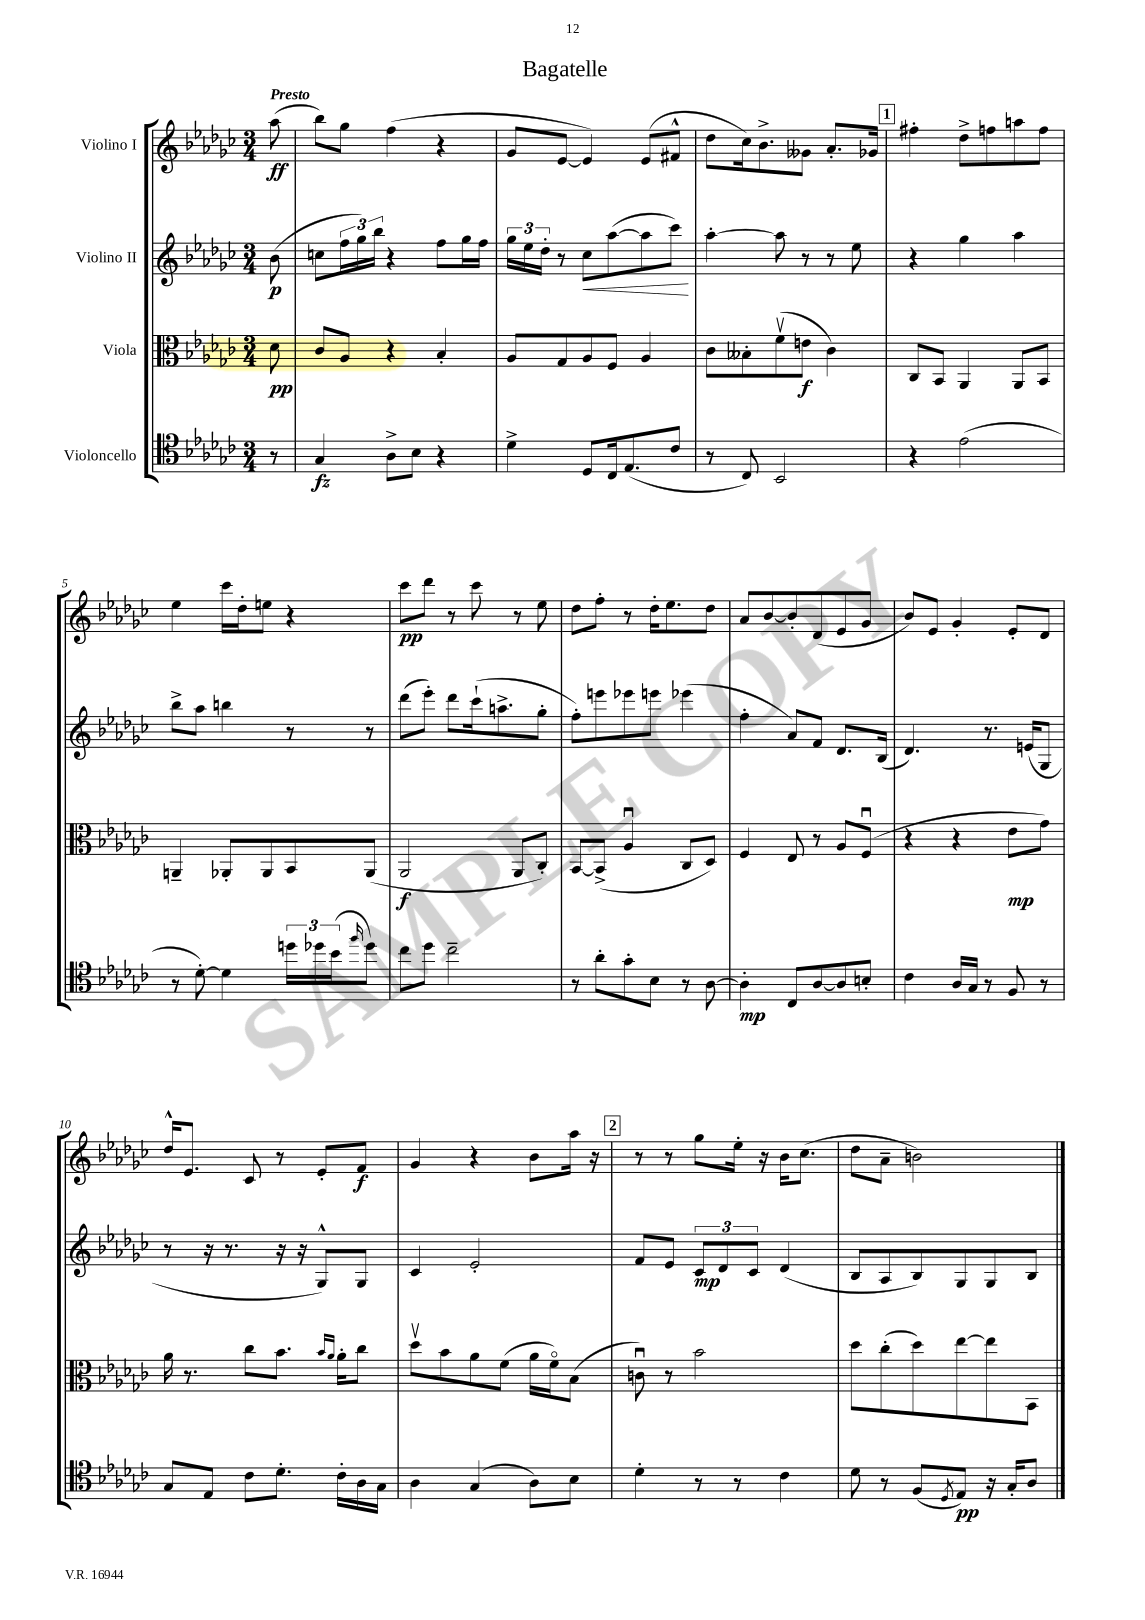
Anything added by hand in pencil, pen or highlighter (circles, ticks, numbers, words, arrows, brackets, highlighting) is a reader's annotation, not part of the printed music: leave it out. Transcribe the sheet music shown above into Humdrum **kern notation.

**kern	**dynam	**kern	**dynam	**kern	**dynam	**kern	**dynam
*part4	*part4	*part3	*part3	*part2	*part2	*part1	*part1
*staff4	*staff4	*staff3	*staff3	*staff2	*staff2	*staff1	*staff1
*I"Violoncello	*	*I"Viola	*	*I"Violino II	*	*I"Violino I	*
*clefC4	*	*clefC3	*	*clefG2	*	*clefG2	*
*k[b-e-a-d-g-c-]	*	*k[b-e-a-d-g-c-]	*	*k[b-e-a-d-g-c-]	*	*k[b-e-a-d-g-c-]	*
*M3/4	*	*M3/4	*	*M3/4	*	*M3/4	*
=	=	=	=	=	=	=	=
!	!	!	!	!	!	!LO:TX:a:B:t=Presto	!
8r	.	8d-\	pp	(8b-\	p	(8aa-\	ff
=1	=1	=1	=1	=1	=1	=1	=1
4G-/	fz	8c-/L	.	8ccn\L	.	8bb-\L)	.
.	.	8A-/J	.	24ff\L	.	8gg-\J	.
.	.	.	.	24gg-\)	.	.	.
.	.	.	.	24bb-\JJ	.	.	.
8A-^\L	.	4r	.	4r	.	(4ff\	.
8B-\J	.	.	.	.	.	.	.
4r	.	4B-'/	.	8ff\L	.	4r	.
.	.	.	.	16gg-\L	.	.	.
.	.	.	.	16ff\JJ	.	.	.
=2	=2	=2	=2	=2	=2	=2	=2
4d-^\	.	8A-/L	.	24gg-\LL	.	8g-/L	.
.	.	.	.	24ee-\	.	.	.
.	.	.	.	24dd-'\JJ	.	.	.
.	.	8G-/	.	8r	.	[8e-/J	.
!	!	!	!	!	!LO:HP:b	!	!
8D-/L	.	8A-/	.	8cc-\L	<	4e-/])	.
16C-/k	.	8F/J	.	([8aa-\	.	.	.
(8.E-/	.	.	.	.	.	.	.
.	.	4A-/	.	8aa-\]	.	(8e-/L	.
8c-/J	.	.	.	8ccc-\J)	.	8f#X^^/J	.
.	.	.	.	.	[	.	.
=3	=3	=3	=3	=3	=3	=3	=3
8r	.	8c-\L	.	[4aa-'\	.	8dd-\L	.
8C-/)	.	8B--X'\	.	.	.	16cc-\k)	.
.	.	.	.	.	.	8.b-^\	.
2BB-/	.	(8fv\	.	8aa-\]	.	.	.
.	.	8en\J	f	8r	.	8g--X\J	.
.	.	4c-\)	.	8r	.	8.a-'/L	.
.	.	.	.	8ee-\	.	.	.
.	.	.	.	.	.	16g-X/Jk	.
!!LO:REH:place=s1:t=1
=4	=4	=4	=4	=4	=4	=4	=4
4r	.	8C-/L	.	4r	.	4ff#X'\	.
.	.	8BB-/J	.	.	.	.	.
(2e-\	.	4AA-/	.	4gg-\	.	8dd-^\L	.
.	.	.	.	.	.	8ffn\	.
.	.	8AA-/L	.	4aa-\	.	8aan\	.
.	.	8BB-/J	.	.	.	8ff\J	.
!!LO:LB:g=z
=5	=5	=5	=5	=5	=5	=5	=5
8r	.	4AAn~/	.	8bb-^\L	.	4ee-\	.
[8d-'\)	.	.	.	8aa-\J	.	.	.
4d-\]	.	8AA-X'/L	.	4bbn\	.	16ccc-\LL	.
.	.	.	.	.	.	16dd-'\J	.
.	.	8AA-/	.	.	.	8een\J	.
24ddn\LL	.	8BB-/	.	8r	.	4r	.
24dd-X\	.	.	.	.	.	.	.
(24b-\J	.	.	.	.	.	.	.
16qqff/	.	.	.	.	.	.	.
8dd-\J)	.	(8AA-/J	.	8r	.	.	.
=6	=6	=6	=6	=6	=6	=6	=6
8cc-\L	.	2AA-/	f	(8ddd-\L	.	8ccc-\L	pp
8dd-\J	.	.	.	8eee-'\J)	.	8ddd-\J	.
2cc-~\	.	.	.	8ddd-\L	.	8r	.
.	.	.	.	(16ccc-`\k	.	8ccc-\	.
.	.	.	.	8.aan^\	.	.	.
.	.	8AA-/L	.	.	.	8r	.
.	.	8C-'/J)	.	8gg-'\J	.	8ee-\	.
=7	=7	=7	=7	=7	=7	=7	=7
8r	.	[8BB-/L	.	8ff'\L)	.	8dd-\L	.
8a-'\L	.	(8BB-^/J]	.	8eeen\	.	8ff'\J	.
8g-'\	.	4A-u/	.	8eee-X\	.	8r	.
8B-\J	.	.	.	8eeen\J	.	16dd-'\KL	.
.	.	.	.	.	.	8.ee-\	.
8r	.	8C-/L	.	(4eee-X\	.	.	.
[8A-\	.	8D-/J)	.	.	.	8dd-\J	.
=8	=8	=8	=8	=8	=8	=8	=8
4A-'\]	mp	4F/	.	4ff'\	.	8a-/L	.
.	.	.	.	.	.	[8b-/	.
8C-/L	.	8E-/	.	8a-/L)	.	8b-'/]	.
[8A-/	.	8r	.	8f/J	.	(8d-/	.
8A-/]	.	8A-/L	.	8.d-/L	.	8e-/	.
8Bn'/J	.	(8Fu/J	.	.	.	8g-/J	.
.	.	.	.	(16B-/Jk	.	.	.
=9	=9	=9	=9	=9	=9	=9	=9
4c-\	.	4r	.	4.d-/)	.	8b-/L)	.
.	.	.	.	.	.	8e-/J	.
16A-/LL	.	4r	.	.	.	4g-'/	.
16G-/JJ	.	.	.	.	.	.	.
8r	.	.	.	8.r	.	.	.
8F/	.	8e-\L	mp	.	.	8e-'/L	.
.	.	.	.	(16en/KL	.	.	.
8r	.	8g-\J)	.	8G-/J	.	8d-/J	.
!!LO:LB:g=z
=10	=10	=10	=10	=10	=10	=10	=10
8G-/L	.	16a-\	.	8r	.	16dd-^^/KL	.
.	.	8.r	.	.	.	8.e-/J	.
8E-/J	.	.	.	16r	.	.	.
.	.	.	.	8.r	.	.	.
8c-\L	.	8cc-\L	.	.	.	8c-/	.
8.d-'\J	.	8.b-\J	.	16r	.	8r	.
.	.	.	.	16r	.	.	.
.	.	.	.	8G-^^/L)	.	8e-'/L	.
.	.	16qqb-/LL	.	.	.	.	.
.	.	16qqa-/JJ	.	.	.	.	.
16c-'\LL	.	16a-'\KL	.	.	.	.	.
16A-\	.	8cc-\J	.	8G-/J	.	8f/J	f
16G-\JJ	.	.	.	.	.	.	.
=11	=11	=11	=11	=11	=11	=11	=11
4A-\	.	8dd-v\L	.	4c-/	.	4g-/	.
.	.	8b-\	.	.	.	.	.
(4G-/	.	8a-\	.	2e-'/	.	4r	.
.	.	(8f\J	.	.	.	.	.
8A-\L)	.	16a-\LL	.	.	.	8b-\L	.
.	.	16f\J)	.	.	.	.	.
8B-\J	.	(8B-\J	.	.	.	16aa-\Jk	.
.	.	.	.	.	.	16r	.
!!LO:REH:place=s1:t=2
=12	=12	=12	=12	=12	=12	=12	=12
4d-'\	.	8cnu\)	.	8f/L	.	8r	.
.	.	8r	.	8e-/J	.	8r	.
8r	.	2b-\	.	12c-/L	mp	8gg-\L	.
.	.	.	.	12d-/	.	.	.
8r	.	.	.	.	.	16ee-'\Jk	.
.	.	.	.	12c-/J	.	.	.
.	.	.	.	.	.	16r	.
4c-\	.	.	.	(4d-/	.	16b-\KL	.
.	.	.	.	.	.	(8.cc-\J	.
=13	=13	=13	=13	=13	=13	=13	=13
8d-\	.	8dd-\L	.	8B-/L	.	8dd-\L	.
8r	.	(8cc-'\	.	8A-/	.	8a-~\J	.
(8F/L	.	8dd-\)	.	8B-/)	.	2bn\)	.
8qD-/	.	.	.	.	.	.	.
8E-/J)	pp	[8ee-\	.	8G-/	.	.	.
16r	.	8ee-\]	.	8G-/	.	.	.
16G-'/KL	.	.	.	.	.	.	.
8A-/J	.	8BB-\J	.	8B-/J	.	.	.
==	==	==	==	==	==	==	==
*-	*-	*-	*-	*-	*-	*-	*-
